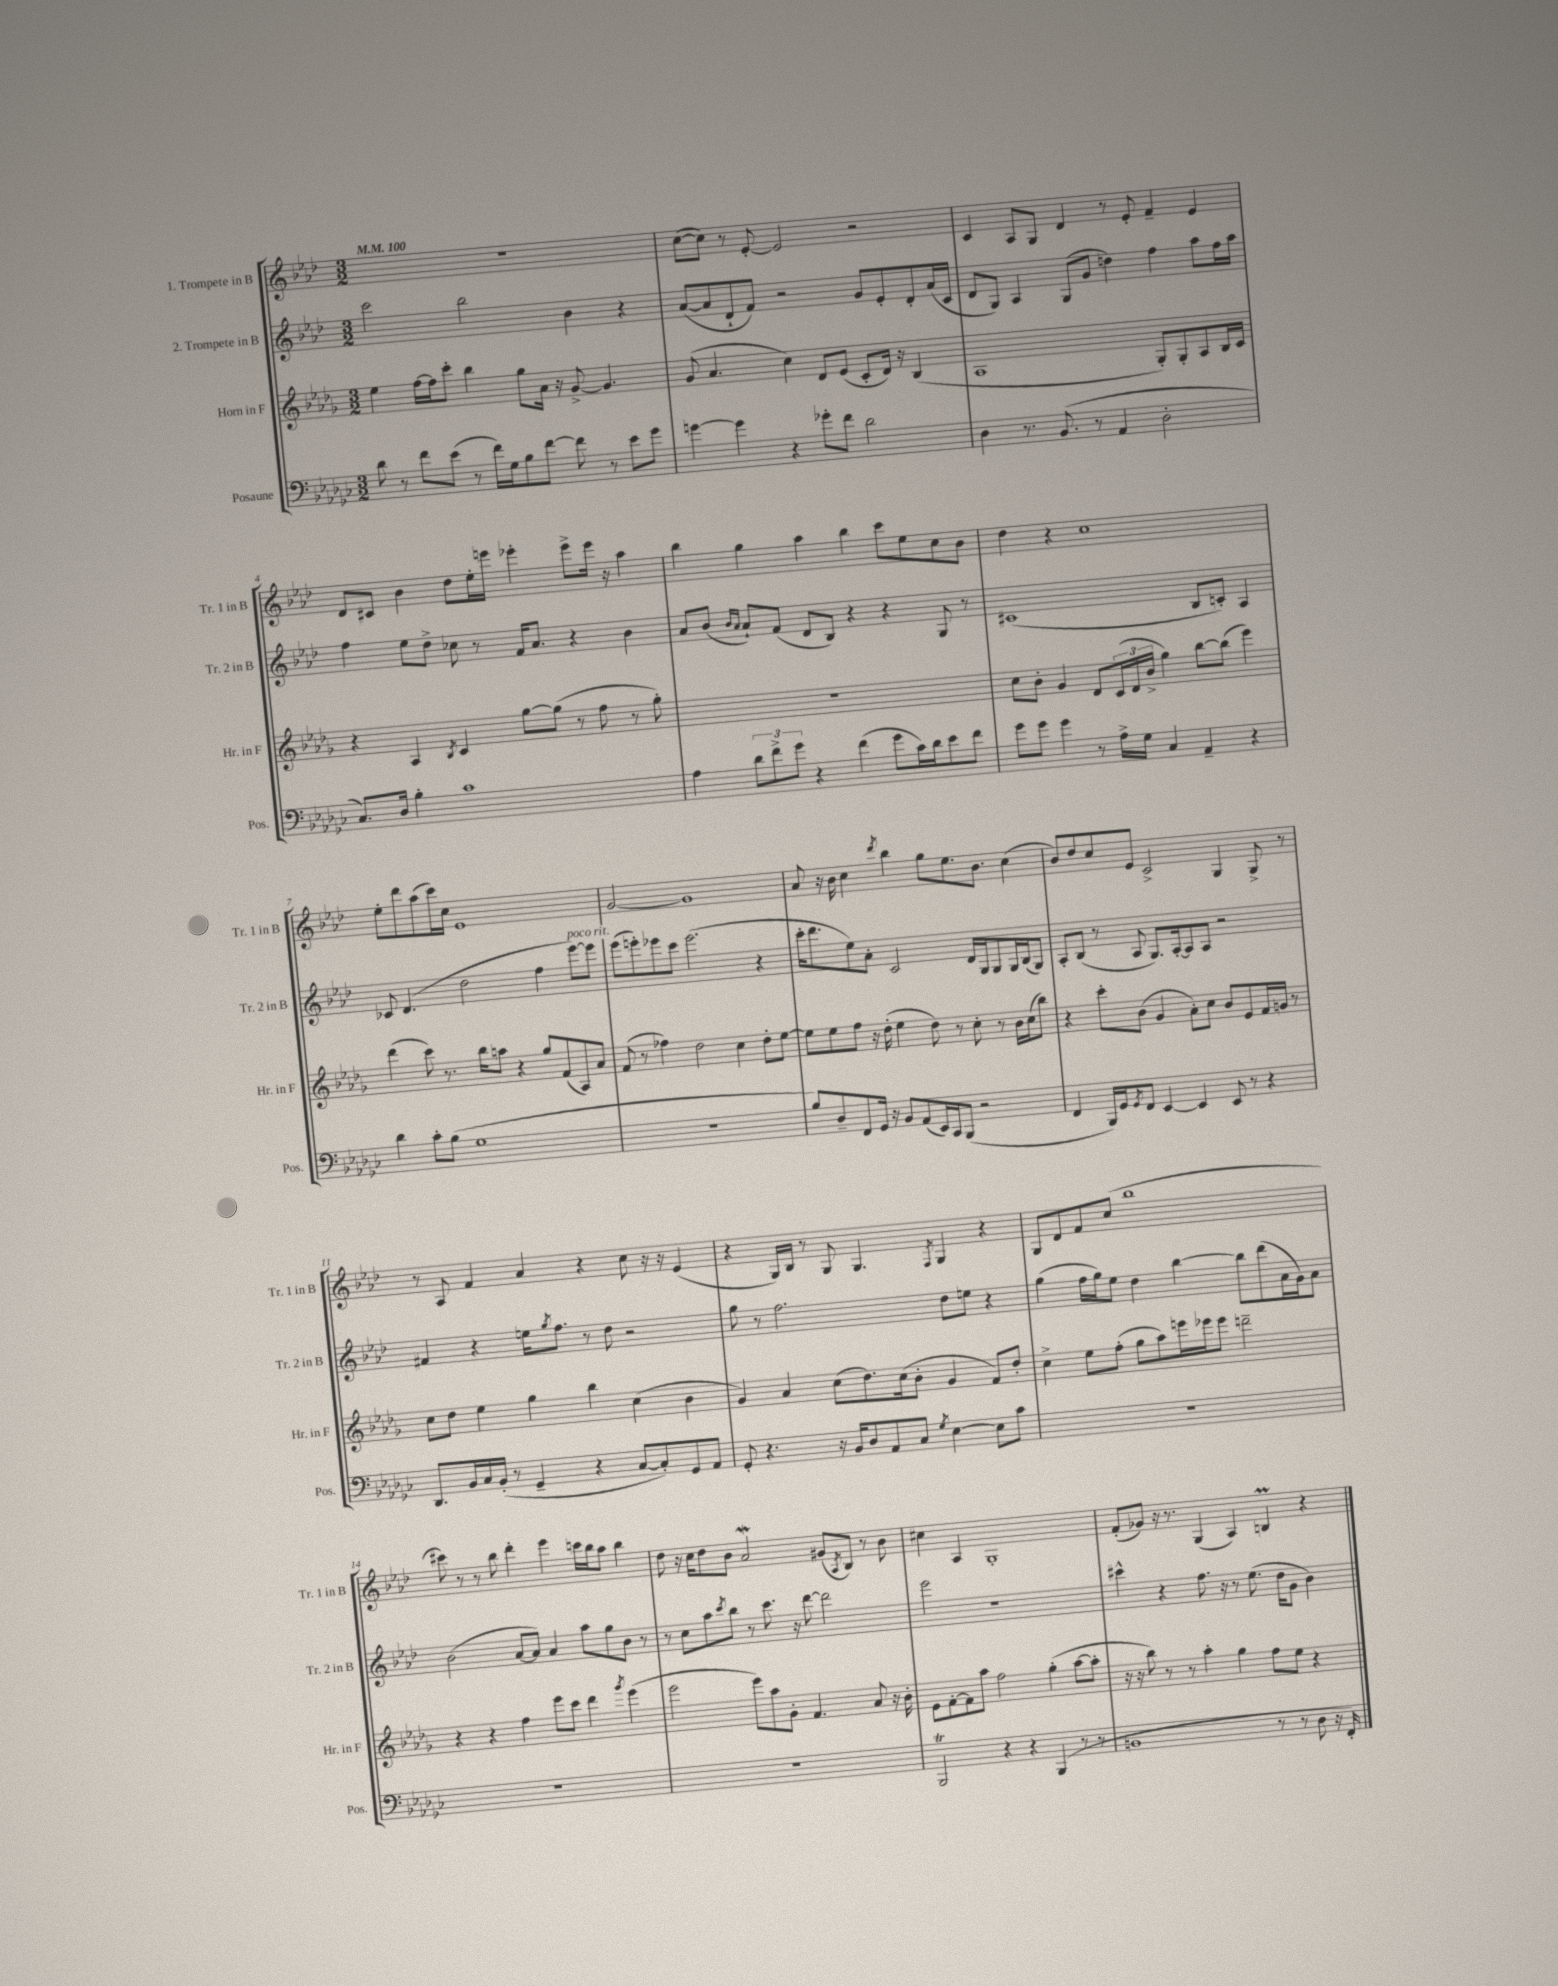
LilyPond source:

<<
\new StaffGroup <<
\new Staff = "s0" \with { instrumentName = "1. Trompete in B" shortInstrumentName = "Tr. 1 in B" } {
    \clef treble \key aes \major \numericTimeSignature \time 3/2 \tempo 4 = 100
    R1. |
    c''8~( c''8) r8 ees'8~-. ees'2 r2 |
    c'4 aes8 g8 des'4 r8 ees'8-. f'4-- ees'4 |
    des'8 cis'8 bes'4 des''8 ees''16-. e'''16 ees'''4-. ees'''8-> ees'''16 r16 aes''4 |
    bes''4 g''4 aes''4 bes''4 c'''8 ees''8 c''8 bes'8 |
    des''4 r4 c''1 |
    ees''8-. des'''8 aes''8( c'''16) c''16 ees'1 |
    g'2~ g'1 |
    aes'8 r16 bes'16 c''4 \acciaccatura { des'''8 } bes''4 g''8 ees''8. bes'8. c''4( |
    bes'8) des''8 c''8 ees'8 c'2-> g4 g8-> r8 |
    r8 aes8 f'4 aes'4 r4 c''8 r16 r16 ees'4( |
    r4 g16) bes16 r8 g8 g4. \acciaccatura { f8 } g4 r4 |
    g8 des'8 f'8 c''8( bes''1 |
    cis'''8) r8 r8 bes''8 des'''4-. ees'''4 c'''16 bes''16 aes''8 bes''4 |
    des''8 r16 c''16 des''8 bes'8 aes'2\mordent gis'8( \acciaccatura { aes8 } bes8) r8 bes'8 |
    cis''4 aes4 g1-. |
    f'8-.( ges'8) r16 r8. g4( aes4) b4\prall r4 \bar "|." |
}
\new Staff = "s1" \with { instrumentName = "2. Trompete in B" shortInstrumentName = "Tr. 2 in B" } {
    \clef treble \key aes \major \numericTimeSignature \time 3/2
    c'''2 bes''2 bes'4 r4 |
    aes'8~( aes'8 des'8-! f'8) r2 g'8 ees'8-. des'8-. aes'16( c'16 |
    des'8 g8) aes4 g8( g'8 d''4) f''4 aes''8 f''16 aes''16 |
    f''4 ees''8 des''8-> ces''8 r8 f'16 aes'8. r4 bes'4 |
    aes'8 bes'8( \grace { bes'16 aes'16 } aes'8-!) f'8( des'8 bes8) r4 r4 g8 r8 |
    cis'1( bes8 c'8-.) aes4 |
    ces'8 des'4.( des''2 f''4 ees'''8~^\markup { \italic "poco rit." }) ees'''8 |
    ees'''8( e'''8-.) ees'''8 c'''8 ees'''2.( r4 |
    c'''16-. des'''8. ees''8) aes'8-. c'2 des'16 g16 g8 g16 bes16( g8) |
    aes8-. bes8( r8 aes8 g8.) aes16~-. aes8 aes8 r2 |
    fis'4 r4 e''16 \acciaccatura { g''8 } f''8. r8 des''8 r2 |
    g''8 r8 f''2. des''8 e''8 r4 |
    g''4( f''16 g''16) ees''8 des''4 bes''4~ bes''8 des'''8( aes'16 g'16) aes'8 |
    bes'2( aes'8~ aes'8) aes'4 aes''8 g''8 bes'8 r8 |
    r8 c''8 aes''8 \acciaccatura { c'''8 } bes''8 r8 c'''8. r16 des'''8~ des'''2 |
    ees'''2 r1 |
    cis'''4-^ r4 f''8. r16 r8 ees''8.( des''16 g'8 bes'4) \bar "|." |
}
\new Staff = "s2" \with { instrumentName = "Horn in F" shortInstrumentName = "Hr. in F" } {
    \clef treble \key des \major \numericTimeSignature \time 3/2
    ees''4 f''16~ f''16 c'''8-. bes''4 ges''8 aes'16 r16 ges'8~-> ges'4. |
    ges'8( aes'4. c''4) des'8 ees'8( c'8-. des'16) r16 bes4( |
    aes1 ges8-.) ges8-. aes8 bes16 c'16 |
    r4 aes4 \acciaccatura { bes8 } c'4 ges''8~ ges''8( r8 f''8 r8 ges''8-.) |
    R1. |
    c''8 bes'8-. ges'4 des'8 \tuplet 3/2 { c'16( des'16 bes'16-> } ges''4) bes''8~ bes''8( ees'''4) |
    des'''4( c'''8) r8. bes''16 a''8 r4 ges''8 f'8( aes8) aes'8 |
    f'8( r8 fes''4) des''2 c''4 des''8-. ees''8~ |
    ees''8 ees''8 f''8 r16 des''16-.( ees''4 des''8) r8 c''8-. r8 bes'16 c''16( bes''8) |
    r4 c'''8-. bes'8( ges'4 aes'8-.) c''8 bes'8 ees'8 f'16 g'16 r8 |
    c''8 des''8 ees''4 ges''4 bes''4 c''4( bes'4 |
    ges'4) aes'4 c''8( des''8.) c''16( bes'8-. ges'4 f'8) des''8-. |
    c''4-> ees''8 f''8-.( ges''8 aes''8) e'''16 ees'''16 ees'''8 d'''2-- |
    r4 r4 f''4 ees'''8 c'''8 des'''4 \acciaccatura { ges'''8 } ees'''4( |
    ees'''2 ees'''8) aes''8 ges'8-. f'4. aes'8 r16 bes'16-. |
    ees'8 f'8~-. f'8 aes''8 f''2 ges''4-.( aes''8~ aes''8-. |
    r16 r16 bes''8) r8 r8 aes''4-. ges''4 f''8 ees''8 r4 \bar "|." |
}
\new Staff = "s3" \with { instrumentName = "Posaune" shortInstrumentName = "Pos." } {
    \clef bass \key ges \major \numericTimeSignature \time 3/2
    des'8 r8 f'8 ees'8( r8 f'16) ges16 bes8 f'8~ f'8 r8 ees'8 ges'8 |
    g'4~ g'4 r4 ges'8-. f'8 des'2 |
    des4 r8. bes,8.( r8 aes,4 des2-. |
    ces8.) des16 bes4-. ces'1 |
    aes4 \tuplet 3/2 { des'8 f'8-> ges'8 } r4 f'4( ges'8 ces'16) des'16 ees'8 f'8 |
    ges'8 ges'8 ges'4 r8 aes16-> ges16 ces4 aes,4-- r4 |
    des'4 ces'8-. bes8( ges1 |
    R1. |
    bes8) des8-- f,8 ges,16 r16 bes,8 aes,8( ees,16) ces,16 bes,,8( r2 |
    f,4 bes,,16) ges,16 \acciaccatura { ges,8 } f,8 ees,4~ ees,4 ees,8 r8 r4 |
    des,8. bes,16 ces16 bes,16-.( r8 ges,4-- r4 ces8~ ces8-.) ges,8 aes,8 |
    ges,8-. r4. r16 bes,16 des8 aes,8 ces8 \acciaccatura { ges8 } ees4~ ees8 ces'8 |
    R1. |
    R1. |
    R1. |
    bes,,2\trill r4 r4 bes,,4( r8 r8 |
    b,1 r8 r8 des8 r16 f,16-.) \bar "|." |
}
>>
>>
